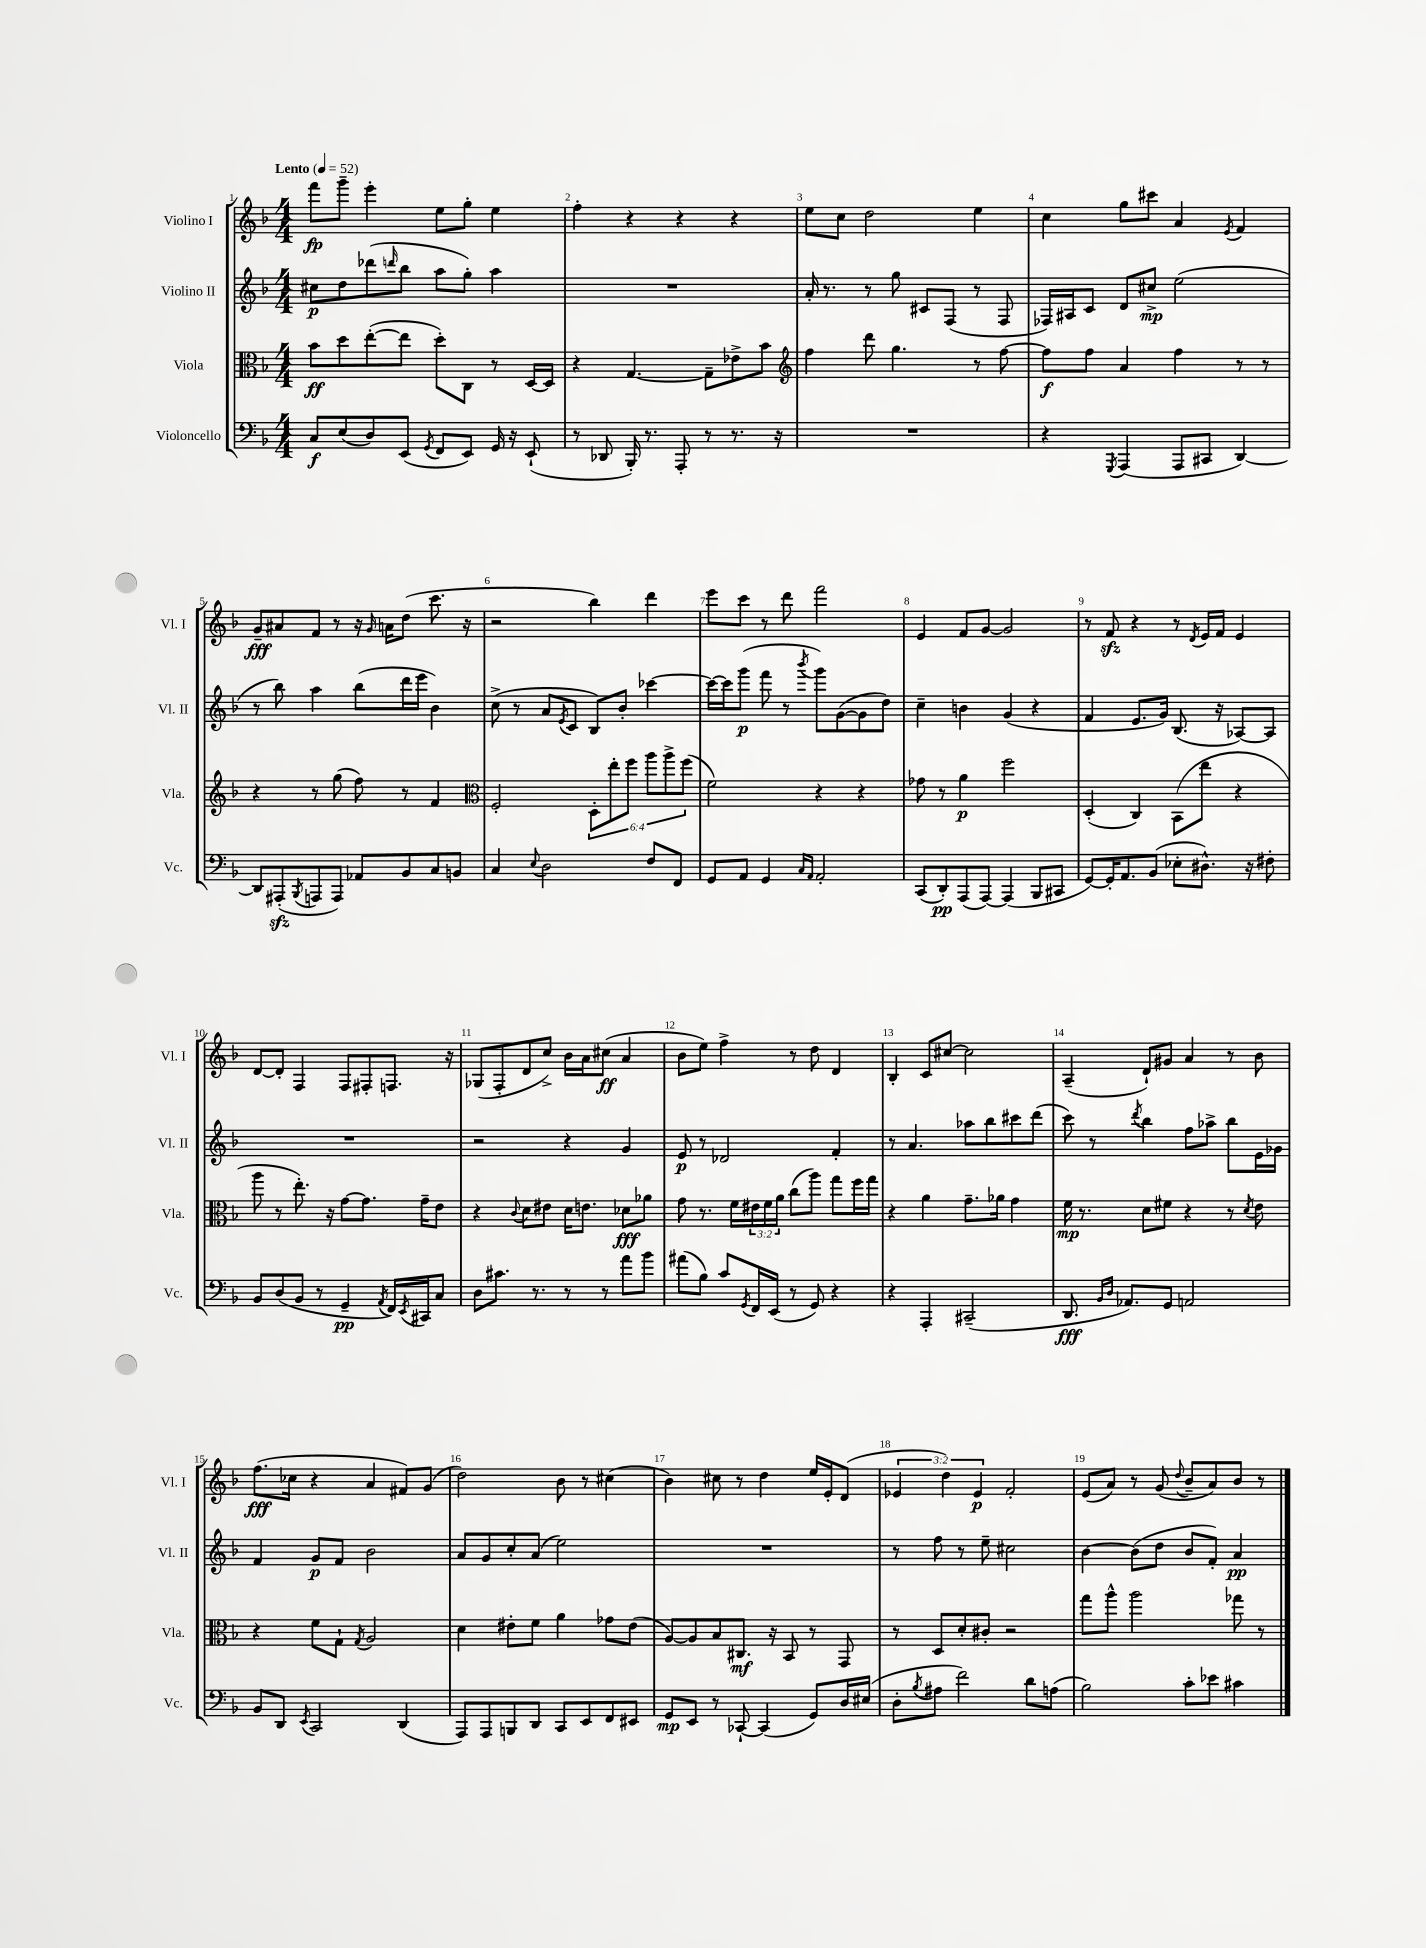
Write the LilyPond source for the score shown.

<<
\new StaffGroup <<
\new Staff = "s0" \with { instrumentName = "Violino I" shortInstrumentName = "Vl. I" } {
    \clef treble \key f \major \numericTimeSignature \time 4/4 \override Staff.TupletNumber.text = #tuplet-number::calc-fraction-text \tempo "Lento" 4 = 52
    f'''8\fp g'''8-- e'''4-. e''8 g''8-. e''4 |
    f''4-. r4 r4 r4 |
    e''8 c''8 d''2 e''4 |
    c''4 g''8 cis'''8 a'4 \acciaccatura { e'8 } f'4 |
    g'8--\fff ais'8 f'8 r8 r16 \grace { g'16 } a'16 d''8( c'''8. r16 |
    r2 bes''4) d'''4 |
    e'''8 c'''8 r8 d'''8 f'''2 |
    e'4 f'8 g'8~ g'2 |
    r8 f'8\sfz r4 r8 \acciaccatura { d'8 } e'16 f'16 e'4 |
    d'8~ d'8-. f4 f8 fis8-. f8. r16 |
    ges8( f8-. d'8 c''8->) bes'16 a'16 cis''8\ff( a'4 |
    bes'8 e''8) f''4-> r8 d''8 d'4 |
    bes4-. c'8 cis''8~ cis''2 |
    a4--( d'8-!) gis'8 a'4 r8 bes'8 |
    f''8.\fff( ces''16 r4 a'4 fis'8) g'8( |
    d''2) bes'8 r8 cis''4( |
    bes'4) cis''8 r8 d''4 e''16 e'16-. d'8( |
    \tuplet 3/2 { ees'4 d''4) ees'4\p } f'2-. |
    e'8( a'8) r8 g'8( \appoggiatura { d''8 } bes'8-- a'8) bes'8 r8 \bar "|." |
}
\new Staff = "s1" \with { instrumentName = "Violino II" shortInstrumentName = "Vl. II" } {
    \clef treble \key f \major \numericTimeSignature \time 4/4
    cis''8\p d''8 des'''8( \grace { d'''16 } bes''8 a''8 g''8-.) a''4 |
    R1 |
    a'16-. r8. r8 g''8 cis'8 f8( r8 f8 |
    fes16) ais16 c'8 d'8 cis''8->\mp e''2( |
    r8 bes''8) a''4 bes''8( d'''16 e'''16 bes'4) |
    c''8->( r8 a'8 \acciaccatura { e'8 } c'8 bes8) bes'8-. ces'''4~ |
    ces'''16~ ces'''16 g'''8\p( f'''8 r8 \acciaccatura { bes'''8 } g'''8) g'8~( g'8 d''8) |
    c''4-- b'4 g'4( r4 |
    f'4 e'8. g'16) bes8.( r16 aes8~) aes8 |
    R1 |
    r2 r4 g'4 |
    e'8\p r8 des'2 f'4-. |
    r8 a'4. aes''8 bes''8 cis'''8 d'''8( |
    c'''8) r8 \acciaccatura { d'''8 } bes''4 f''8 aes''8-> bes''8 e'16 ges'16 |
    f'4 g'8\p f'8 bes'2 |
    a'8 g'8 c''8-. a'8( e''2) |
    R1 |
    r8 f''8 r8 e''8-- cis''2 |
    bes'4~ bes'8( d''8 bes'8 f'8-.) a'4\pp \bar "|." |
}
\new Staff = "s2" \with { instrumentName = "Viola" shortInstrumentName = "Vla." } {
    \clef alto \key f \major \numericTimeSignature \time 4/4 \override Staff.TupletNumber.text = #tuplet-number::calc-fraction-text
    bes'8\ff d''8 e''8~-.( e''8 d''8-.) c8 r8 d16~ d16 |
    r4 g4.~ g8-- ees'8-> bes'8 |
    \clef treble f''4 d'''8 g''4. r8 f''8~ |
    f''8\f f''8 a'4 f''4 r8 r8 |
    r4 r8 g''8( f''8) r8 f'4 |
    \clef alto f2-. \tuplet 6/4 { d8-. e''8-. f''8 a''8 a''8-> f''8( } |
    f'2) r4 r4 |
    ges'8 r8 a'4\p f''2 |
    d4-.( c4) bes,8( e''8 r4 |
    a''8 r8 e''8.-.) r16 g'8~ g'8. g'16-- e'8 |
    r4 \appoggiatura { c'8 } d'8 eis'8 d'16 e'8. des'8\fff aes'8 |
    g'8 r8. f'16 \tuplet 3/2 { eis'16 f'16 a'16 } c''8( a''8) g''8 f''16 g''16 |
    r4 a'4 g'8.-- aes'16 g'4 |
    f'16\mp r8. d'8 fis'8 r4 r8 \acciaccatura { d'8 } e'8 |
    r4 f'8 g8-! \acciaccatura { g8 } a2 |
    d'4 eis'8-. f'8 a'4 ges'8 eis'8( |
    a8~) a8 bes8 cis8.\mf r16 bes,8 r8 g,8 |
    r8 d8 d'8-. cis'8-. r2 |
    g''8 a''8-^ a''2 ges''8 r8 \bar "|." |
}
\new Staff = "s3" \with { instrumentName = "Violoncello" shortInstrumentName = "Vc." } {
    \clef bass \key f \major \numericTimeSignature \time 4/4
    c8\f e8( d8) e,8( \acciaccatura { g,8 } f,8 e,8) g,16 r16 e,8-!( |
    r8 des,8 bes,,16-.) r8. a,,8-. r8 r8. r16 |
    R1 |
    r4 \acciaccatura { g,,8 } a,,4( a,,8 cis,8 d,4~) |
    d,8 ais,,8-.\sfz( \acciaccatura { bes,,8 } a,,8 a,,8) aes,8 bes,8 c8 b,8 |
    c4 \appoggiatura { e8 } d2 f8 f,8 |
    g,8 a,8 g,4 \grace { c16 a,16 } a,2-. |
    c,8( d,8-.\pp) a,,8( a,,8~) a,,4( bes,,8 cis,8 |
    g,8~) g,16-. a,8. bes,8( ees8-. dis8.-^) r16 fis8-. |
    bes,8 d8( bes,8 r8 g,4--\pp \acciaccatura { a,8 } f,16) \acciaccatura { e,8 } cis,16 c8 |
    d8 cis'8. r8. r8 r8 a'8 bes'8 |
    ais'8( bes8) c'8 \acciaccatura { g,8 } f,16 e,16( r8 g,8) r4 |
    r4 a,,4-. cis,2--( |
    d,8.\fff \grace { bes,16 d16 } aes,8.) g,8 a,2 |
    bes,8 d,8 \acciaccatura { e,8 } c,2 d,4( |
    a,,8) a,,8 b,,8 d,8 c,8 e,8 f,8 eis,8 |
    g,8\mp e,8 r8 ces,8~-! ces,4( g,8) d16 eis16( |
    d8-. \acciaccatura { bes8 } ais8 f'2) d'8 a8( |
    bes2) c'8-. ees'8 cis'4 \bar "|." |
}
>>
>>
\layout { \context { \Score \override BarNumber.break-visibility = ##(#f #t #t) barNumberVisibility = #all-bar-numbers-visible } }
